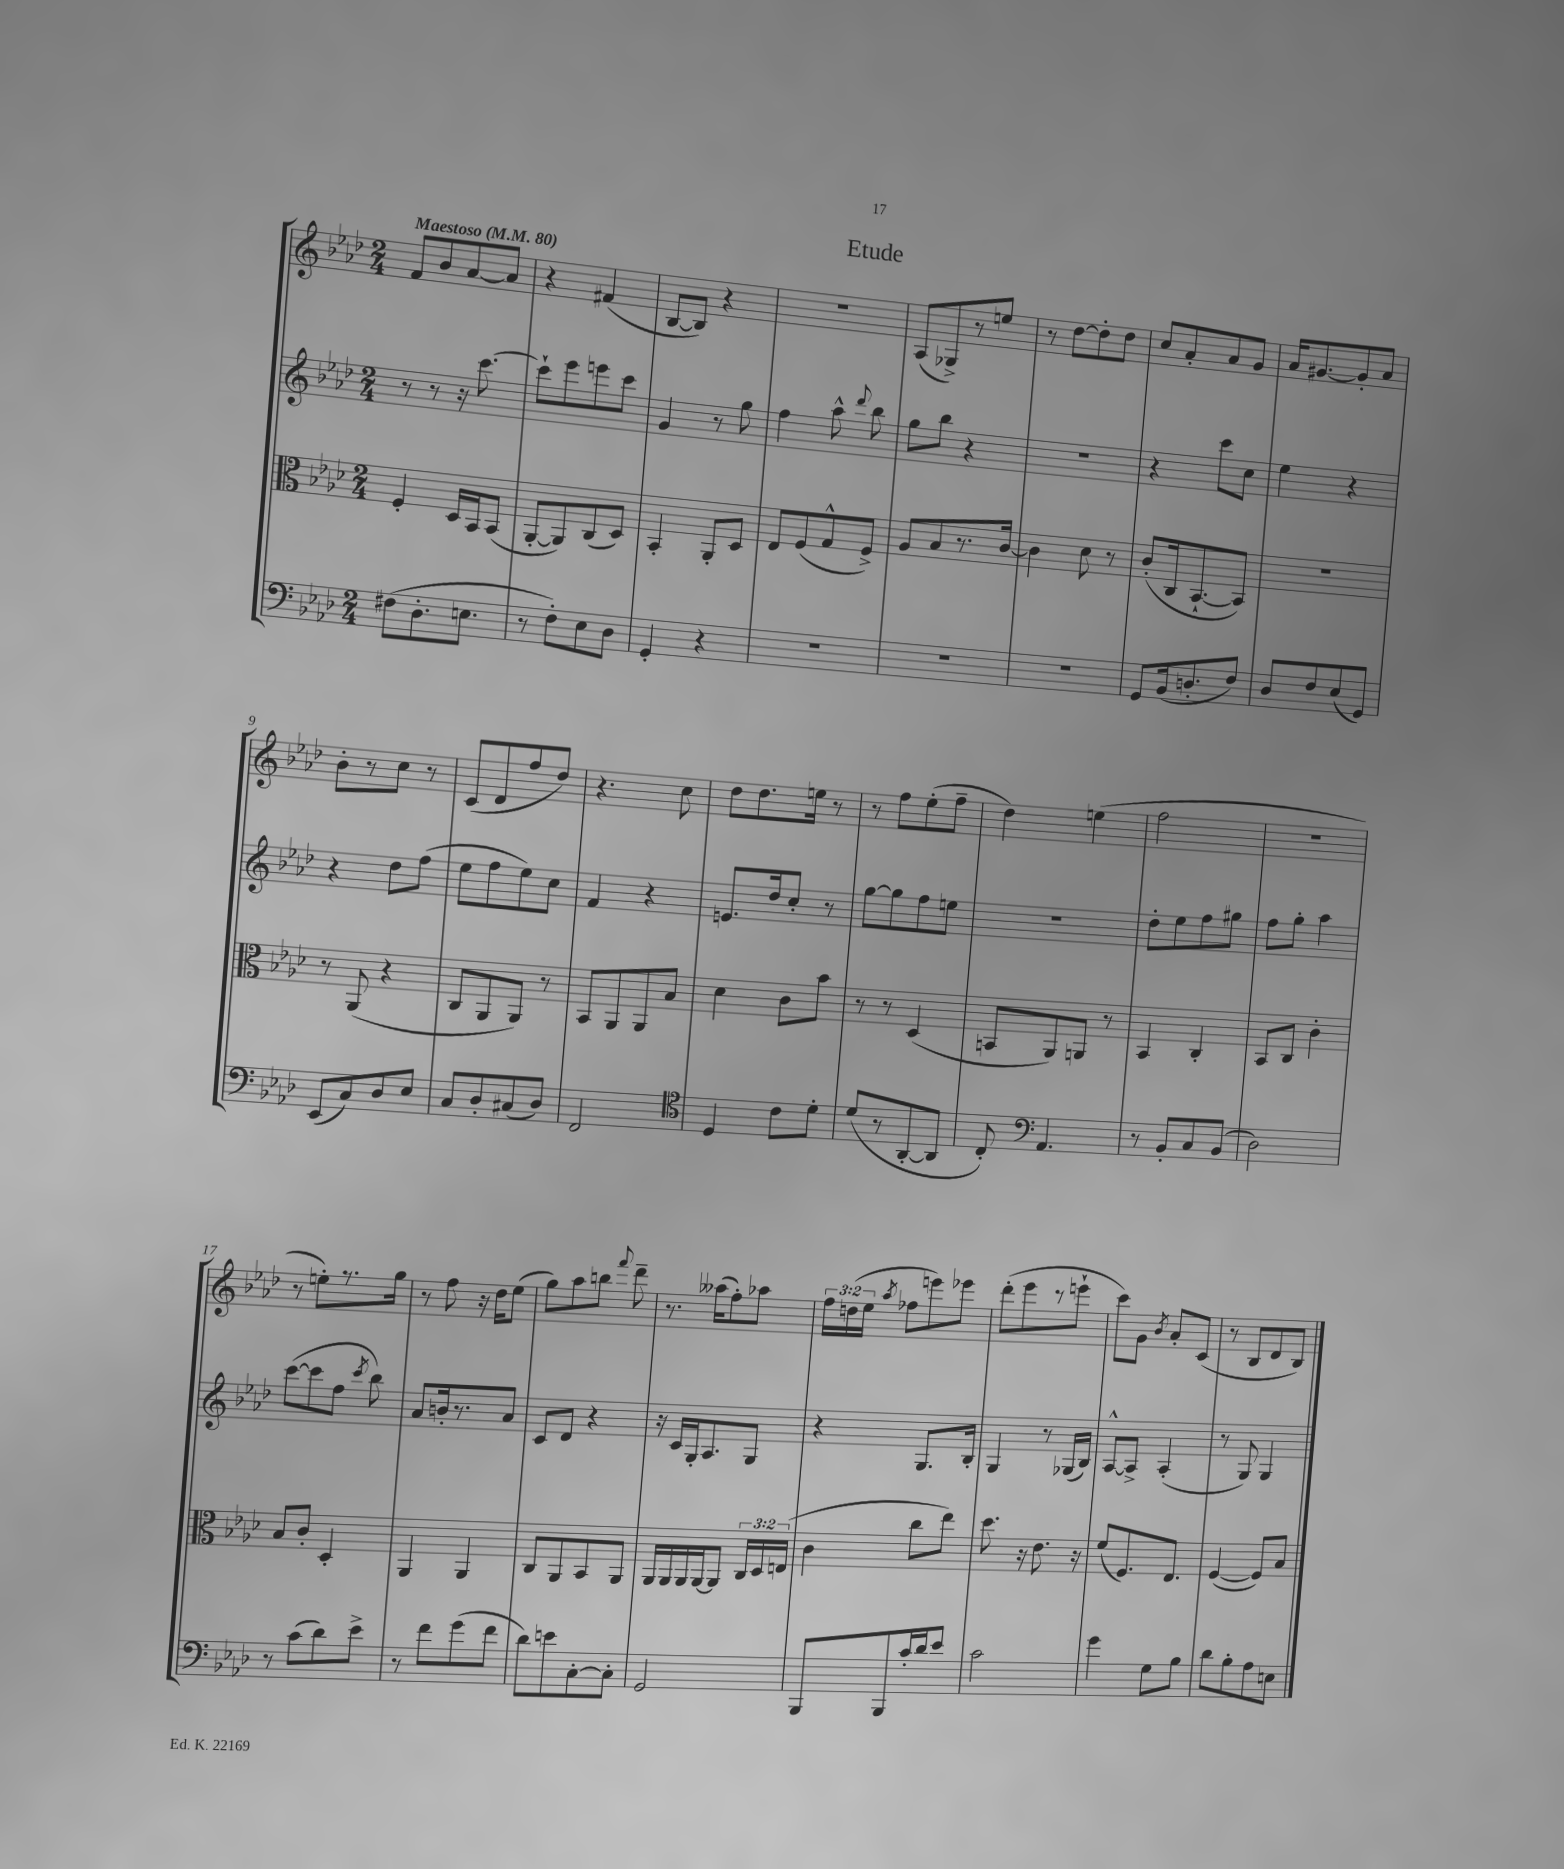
\header { title = "Etude" }
<<
\new StaffGroup <<
\new Staff = "s0" {
    \clef treble \key aes \major \numericTimeSignature \time 2/4 \override Staff.TupletNumber.text = #tuplet-number::calc-fraction-text \tempo "Maestoso" 4 = 80
    \autoBeamOff f'8[ bes'8 aes'8~ aes'8] |
    r4 fis'4( |
    bes8[~ bes8]) r4 |
    R2 |
    aes8[( ges8->) r8 e''8] |
    r8 des''8[~ des''8-. des''8] |
    c''8[ aes'8-. aes'8 g'8] |
    aes'16[ gis'8.~ gis'8-. aes'8] |
    bes'8[-. r8 c''8] r8 |
    c'8[( des'8 f''8 des''8]) |
    r4. c''8 |
    des''8[ des''8. e''16] r8 |
    r8 f''8[ ees''8-.( f''8]-- |
    des''4) e''4( |
    f''2 |
    r2 |
    r8 e''8[-.) r8. g''16] |
    r8 f''8 r16 des''16[ ees''8]( |
    g''8[) aes''8 b''8] \appoggiatura { f'''8 } des'''8-- |
    r8. aeses''16[( f''8-.) aes''8] |
    \tuplet 3/2 { f''16[ d''16( ees''16] } \acciaccatura { aes''8 } fes''8[ e'''8) ees'''8] |
    des'''8[-.( ees'''8 r8 e'''8]-! |
    c'''8[) g'8] \acciaccatura { bes'8 } aes'8[-. c'8]( |
    r8 bes8[ des'8 bes8]) \bar "|." |
}
\new Staff = "s1" {
    \clef treble \key aes \major \numericTimeSignature \time 2/4
    \autoBeamOff r8 r8 r16 c'''8.~ |
    c'''8[-! ees'''8 e'''8 c'''8] |
    g'4 r8 g''8 |
    f''4 aes''8-^ \appoggiatura { des'''8 } bes''8 |
    g''8[ bes''8] r4 |
    r2 |
    r4 c'''8[ c''8] |
    ees''4 r4 |
    r4 des''8[ f''8]( |
    ees''8[ f''8 ees''8) c''8] |
    f'4 r4 |
    e'8.[ des''16 c''8]-. r8 |
    g''8[~ g''8 f''8 e''8] |
    r2 |
    des''8[-. ees''8 f''8 gis''8] |
    f''8[ g''8]-. aes''4 |
    c'''8[~( c'''8 f''8] \acciaccatura { c'''8 } bes''8) |
    aes'8[ b'16-. r8. aes'8] |
    c'8[ des'8] r4 |
    r16 c'16[ g16-. aes8. g8] |
    r4 g8.[ bes16]-. |
    g4 r8 ges16[( bes16]) |
    aes8[~-^ aes8]-> aes4-.( |
    r8 g8) g4 \bar "|." |
}
\new Staff = "s2" {
    \clef alto \key aes \major \numericTimeSignature \time 2/4 \override Staff.TupletNumber.text = #tuplet-number::calc-fraction-text
    \autoBeamOff f4-. des16[ bes,16 bes,8]( |
    aes,8[~-. aes,8) c8( des8]) |
    bes,4-. aes,8[-. des8] |
    ees8[ f8( g8-^ f8]->) |
    aes8[ bes8 r8. c'16]~ |
    c'4 des'8 r8 |
    c'8[-.( c16 bes,8.~-! bes,8]) |
    r2 |
    r8 aes,8( r4 |
    c8[ aes,8 aes,8]) r8 |
    bes,8[ aes,8 aes,8 bes8] |
    des'4 c'8[ bes'8] |
    r8 r8 des4( |
    b,8[ aes,8) a,8] r8 |
    bes,4 c4-. |
    bes,8[ c8] c'4-. |
    bes8[ c'8]-. des4-. |
    aes,4 aes,4 |
    c8[ aes,8 bes,8 aes,8] |
    aes,16[ aes,16 aes,16 aes,16~ aes,8] \tuplet 3/2 { c16[ des16 e16]( } |
    c'4 c''8[ ees''8]) |
    des''8. r16 ees'8. r16 |
    f'8[( f8.) ees8.] |
    f4~( f8[) bes8] \bar "|." |
}
\new Staff = "s3" {
    \clef bass \key aes \major \numericTimeSignature \time 2/4
    \autoBeamOff fis8[( des8.-. e8.] |
    r8 f8[-.) ees8 des8] |
    g,4-. r4 |
    R2 |
    R2 |
    R2 |
    g,8[ bes,16( d8.-. f8]) |
    des8[ f8 ees8( g,8]) |
    ees,8[( c8) des8 ees8] |
    c8[ des8-. cis8( des8]) |
    f,2 |
    \clef tenor des4 c'8[ des'8]-. |
    des'8[( r8 aes,8~-. aes,8] |
    c8-.) \clef bass aes,4. |
    r8 bes,8[-. c8 bes,8]( |
    des2) |
    r8 c'8[( des'8) ees'8]-> |
    r8 f'8[ g'8( f'8] |
    des'8[) e'8 c8~-. c8]-. |
    g,2 |
    bes,,8[ bes,,8 c'16-. des'16 ees'8] |
    c'2 |
    g'4 g8[ bes8] |
    des'8[ bes8-. aes8 e8] \bar "|." |
}
>>
>>
